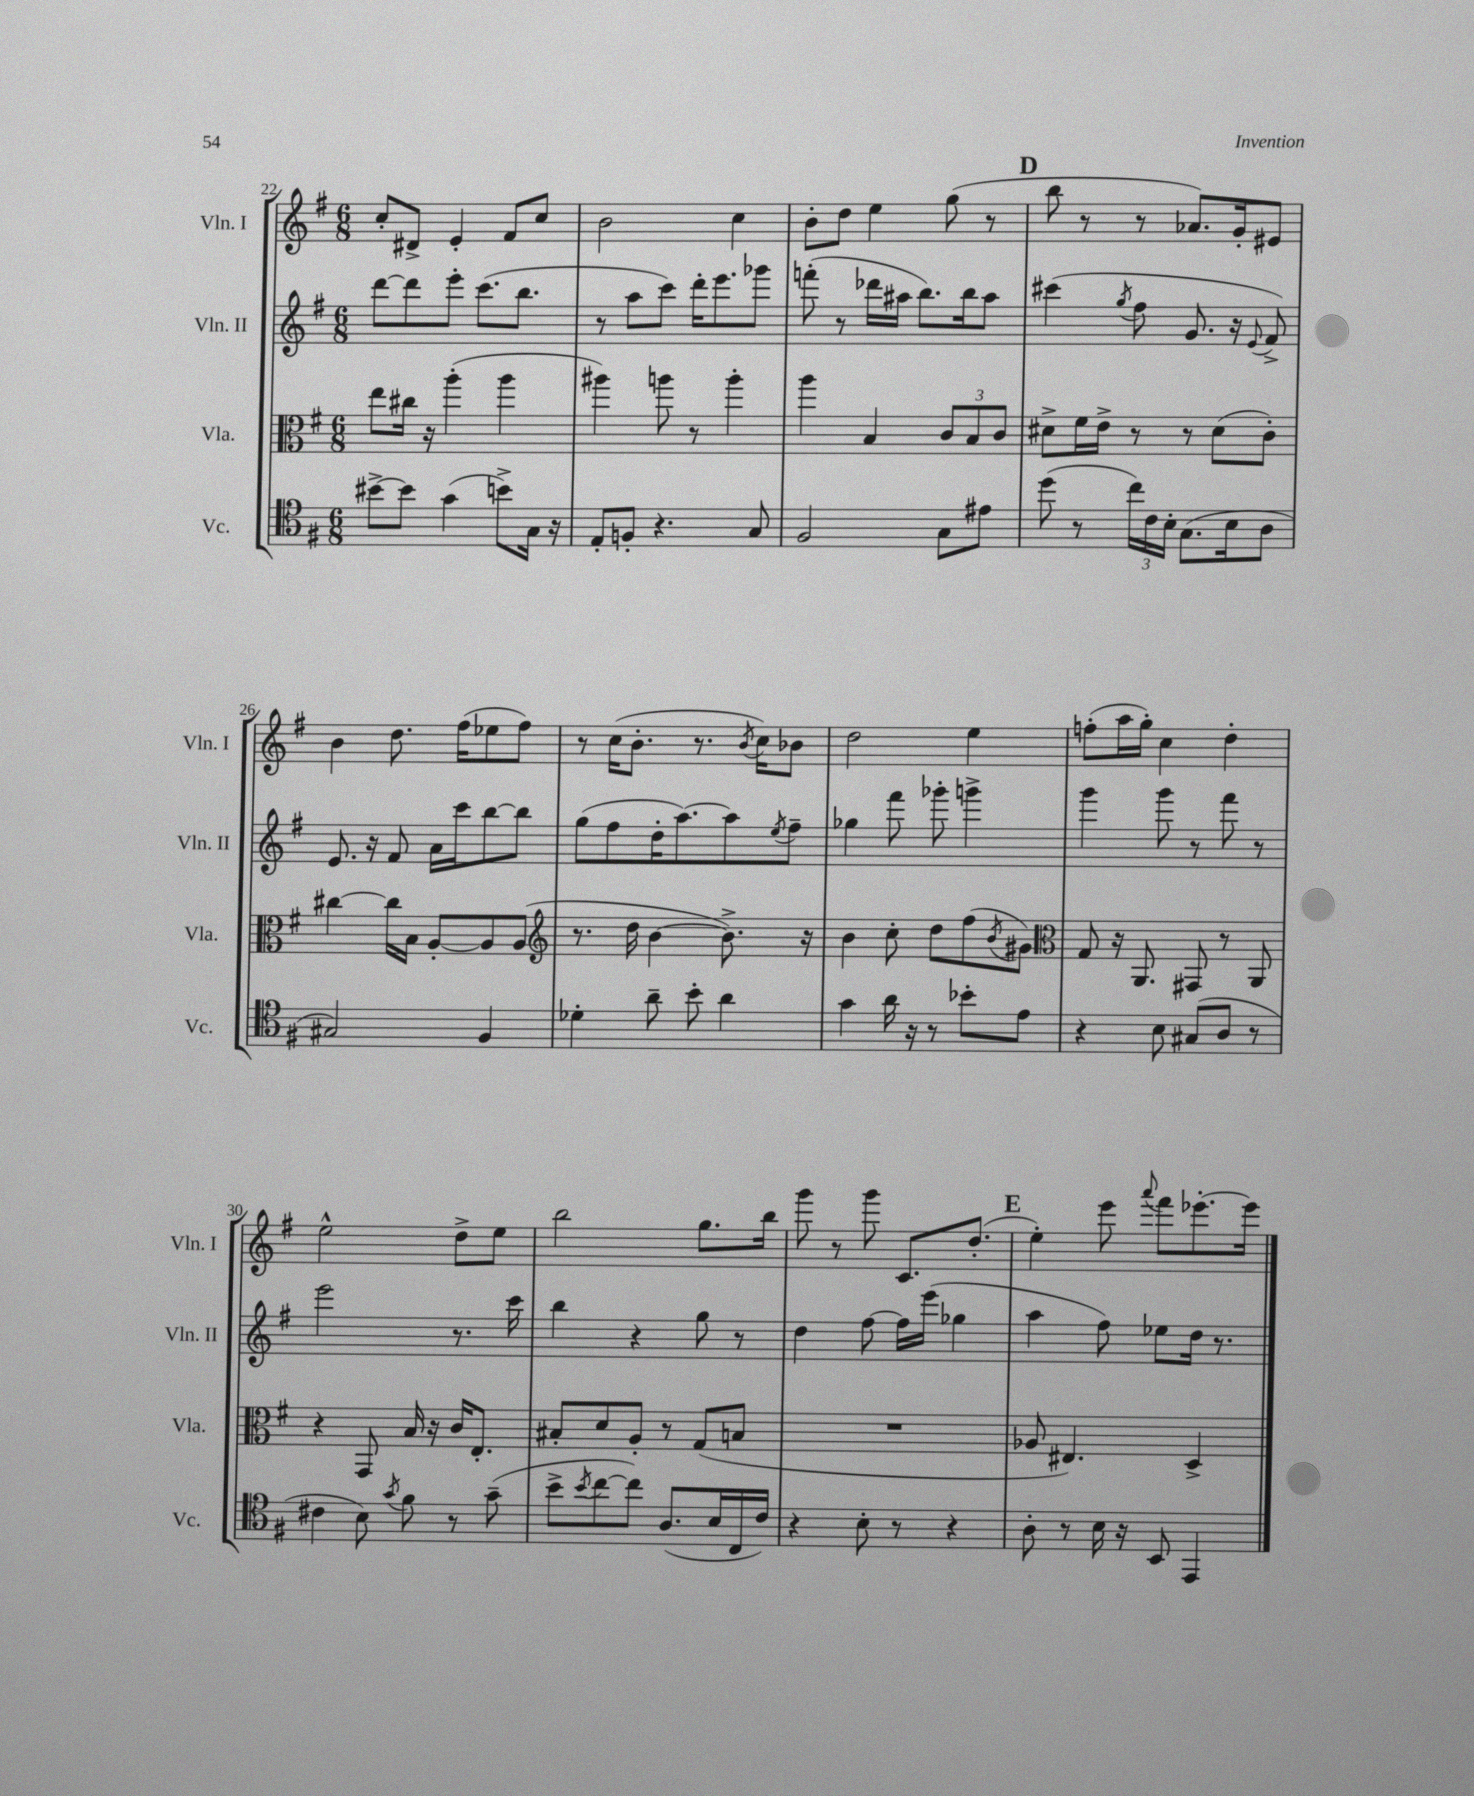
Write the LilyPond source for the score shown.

<<
\new StaffGroup <<
\new Staff = "s0" \with { instrumentName = "Vln. I" shortInstrumentName = "Vln. I" } {
    \clef treble \key g \major \numericTimeSignature \time 6/8
    c''8-. dis'8-> e'4-. fis'8 c''8 |
    b'2 c''4 |
    b'8-. d''8 e''4 g''8( r8 |
    \mark \markup { \bold "D" } b''8 r8 r8 aes'8.) g'16-. eis'8 |
    b'4 d''8. fis''16( ees''8 fis''8) |
    r8 c''16( b'8.-. r8. \acciaccatura { b'8 } c''16) bes'8 |
    d''2 e''4 |
    f''8-.( a''16 g''16-.) c''4 d''4-. |
    e''2-^ d''8-> e''8 |
    b''2 g''8. b''16 |
    g'''8 r8 g'''8 c'8. d''8.-.( |
    \mark \markup { \bold "E" } e''4-.) e'''8 \appoggiatura { a'''8 } fis'''8 ees'''8.~-. ees'''16 \bar "|." |
}
\new Staff = "s1" \with { instrumentName = "Vln. II" shortInstrumentName = "Vln. II" } {
    \clef treble \key g \major \numericTimeSignature \time 6/8
    d'''8~ d'''8 e'''8-. c'''8.( b''8. |
    r8 a''8 c'''8) d'''16-. e'''8. ges'''8 |
    f'''8-.( r8 des'''16 ais''16 b''8.) b''16 ais''8 |
    \mark \markup { \bold "D" } cis'''4( \acciaccatura { g''8 } fis''8 g'8. r16 \appoggiatura { e'8 } fis'8->) |
    e'8. r16 fis'8 a'16 c'''16 b''8~ b''8 |
    g''8( fis''8 d''16-. a''8.~) a''8 \acciaccatura { e''8 } fis''8-- |
    ges''4 fis'''8 ges'''8-. g'''4-> |
    g'''4 g'''8 r8 fis'''8 r8 |
    e'''2 r8. c'''16 |
    b''4 r4 g''8 r8 |
    d''4 fis''8~ fis''16 e'''16( ges''4 |
    \mark \markup { \bold "E" } a''4 fis''8) ees''8 d''16 r8. \bar "|." |
}
\new Staff = "s2" \with { instrumentName = "Vla." shortInstrumentName = "Vla." } {
    \clef alto \key g \major \numericTimeSignature \time 6/8
    e''8 cis''16 r16 a''4-.( a''4 |
    ais''4) a''8 r8 a''4-. |
    a''4 b4 \tuplet 3/2 { c'8 b8 c'8 } |
    \mark \markup { \bold "D" } dis'8-> fis'16 e'16-> r8 r8 dis'8( c'8-.) |
    cis''4~ cis''16 b16 a8~-. a8 a8( |
    \clef treble r8. d''16 b'4~ b'8.->) r16 |
    b'4 c''8-. d''8 fis''8( \acciaccatura { b'8 } gis'8) |
    \clef alto g8 r16 a,8. gis,8 r8 a,8 |
    r4 g,8 b16 r16 c'16 e8.-. |
    bis8-. d'8 a8-. r8 g8( b8 |
    R2. |
    \mark \markup { \bold "E" } aes8 eis4.) d4-> \bar "|." |
}
\new Staff = "s3" \with { instrumentName = "Vc." shortInstrumentName = "Vc." } {
    \clef tenor \key g \major \numericTimeSignature \time 6/8
    bis'8~-> bis'8 g'4( b'8->) g16 r16 |
    e8-. f8-. r4. g8 |
    fis2 g8 eis'8 |
    \mark \markup { \bold "D" } d''8( r8 \tuplet 3/2 { c''16) c'16 b16-. } g8.( b16 a8 |
    gis2) fis4 |
    des'4-. a'8-- b'8-. a'4 |
    g'4 a'16 r16 r8 bes'8-. e'8 |
    r4 b8 gis8( a8 r8 |
    cis'4 b8) \acciaccatura { g'8 } fis'8 r8 g'8--( |
    b'8-> \acciaccatura { b'8 } c''8~ c''8) a8.( b16 c16 c'16) |
    r4 b8-. r8 r4 |
    \mark \markup { \bold "E" } a8-. r8 b16 r16 b,8 e,4 \bar "|." |
}
>>
>>
\layout { \context { \Score currentBarNumber = #22 } }
